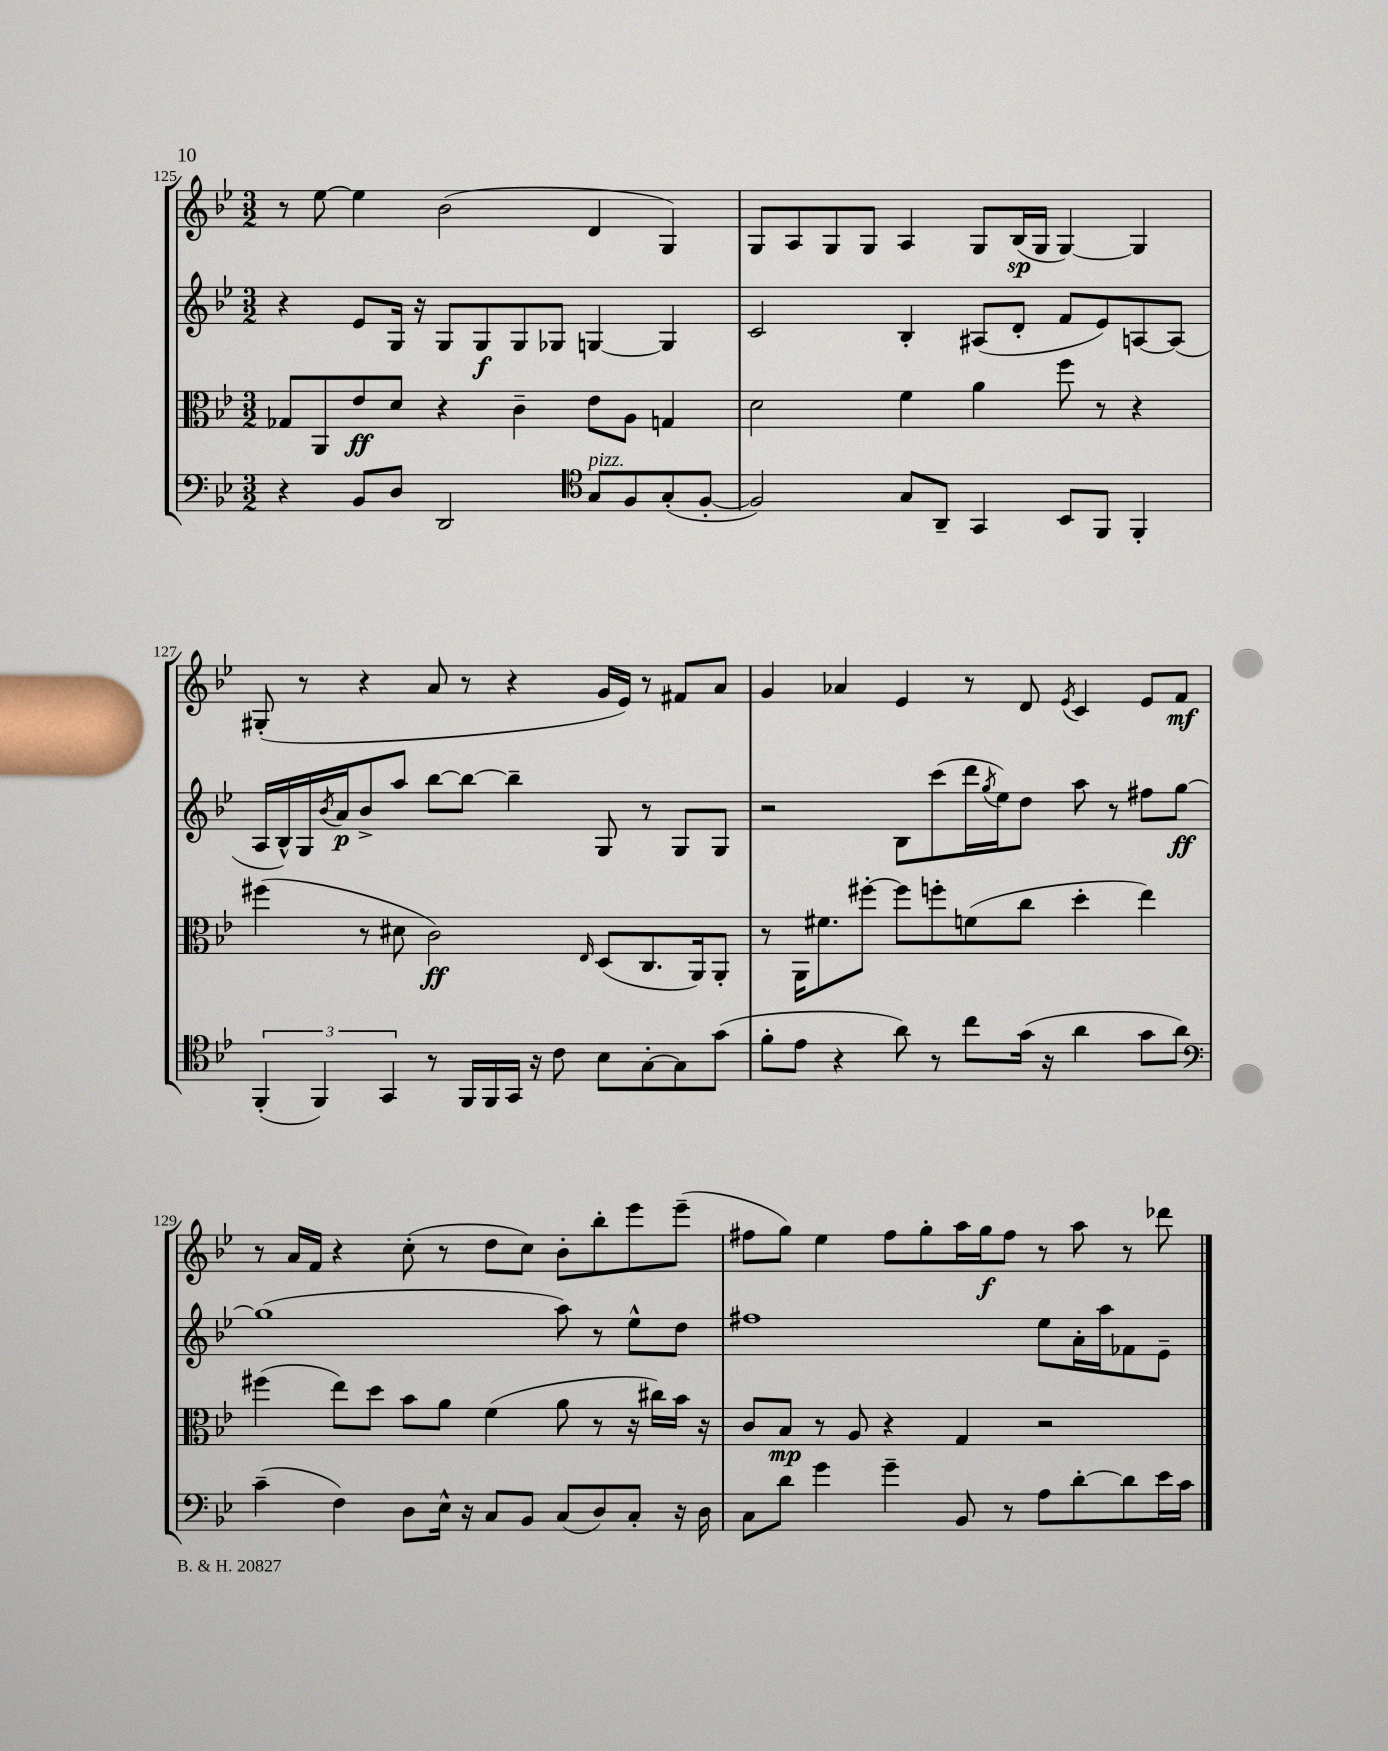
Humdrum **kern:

**kern	**kern	**kern	**kern
*staff4	*staff3	*staff2	*staff1
*clefF4	*clefC3	*clefG2	*clefG2
*k[b-e-]	*k[b-e-]	*k[b-e-]	*k[b-e-]
*M3/2	*M3/2	*M3/2	*M3/2
4r	8G-	4r	8r
.	8AA	.	[8ee-
8BB-	8e-	8e-	4ee-]
8D	8d	16G	.
.	.	16r	.
2DD	4r	8G	(2b-
.	.	8G	.
.	4c~	8G	.
.	.	8G-	.
*clefC4	*	*	*
8G	8e-	[4G	4d
8F	8A	.	.
(8G'	4G	4G]	4G)
[8F'	.	.	.
=	=	=	=
2F])	2d	2c	8G
.	.	.	8A
.	.	.	8G
.	.	.	8G
8G	4f	4B-'	4A
8AA~	.	.	.
4GG	4a	(8A#	8G
.	.	8d'	(16B-
.	.	.	16G
8BB-	8ff	8f	[4G)
8FF	8r	8e-)	.
4FF'	4r	[8A	4G]
.	.	(8A]	.
=	=	=	=
(6FF'	(4ff#	16A	(8G#'
.	.	16B-^^)	.
.	.	16G	8r
6FF)	.	.	.
.	.	8qb-	.
.	.	16a	.
.	8r	8b-^	4r
6GG	.	.	.
.	8d#	8aa	.
8r	2c)	[8bb-	8a
16FF	.	8bb-_	8r
16FF	.	.	.
16GG	.	4bb-~]	4r
16r	.	.	.
8c	.	.	.
.	16qqE-	.	.
8B-	(8D	8G	16g
.	.	.	16e-)
[8G'	8.C	8r	8r
8G]	.	8G	8f#
.	16AA)	.	.
(8g	8AA'	8G	8a
=	=	=	=
8f'	8r	2r	4g
8e-	16AA	.	.
.	8.f#	.	.
4r	.	.	4a-
.	[8ff#'	.	.
8a)	8ff#]	8B-	4e-
8r	8ff'	(8ccc	.
8cc	(8f	16ddd	8r
.	.	8qgg	.
.	.	16ee-)	.
(16g	8cc	8dd	8d
16r	.	.	.
.	.	.	8qe-
4a	4dd'	8aa	4c
.	.	8r	.
8g	4ee-)	8ff#	8e-
8a)	.	[8gg	8f
=	=	=	=
*clefF4	*	*	*
(4c~	(4ff#	(1gg]	8r
.	.	.	16a
.	.	.	16f
4F)	8ee-)	.	4r
.	8dd	.	.
8D	8b-	.	(8cc'
16E-^^	8a	.	8r
16r	.	.	.
8C	(4f	.	8dd
8BB-	.	.	8cc)
(8C	8a	8aa)	8b-'
8D)	8r	8r	8bb-'
8C'	16r	8ee-^^	8eee-
.	16cc#)	.	.
16r	16b-	8dd	(8eee-~
16D	16r	.	.
=	=	=	=
8C	8c	1ff#	8ff#
8d	8B-	.	8gg)
4g	8r	.	4ee-
.	8A	.	.
4g~	4r	.	8ff#
.	.	.	8gg'
8BB-	4G	.	16aa
.	.	.	16gg
8r	.	.	8ff#
8A	2r	8ee-	8r
[8d'	.	16a'	8aa
.	.	16aa	.
8d]	.	8f-	8r
16e-	.	8e-~	8ddd-
16c	.	.	.
==	==	==	==
*-	*-	*-	*-
